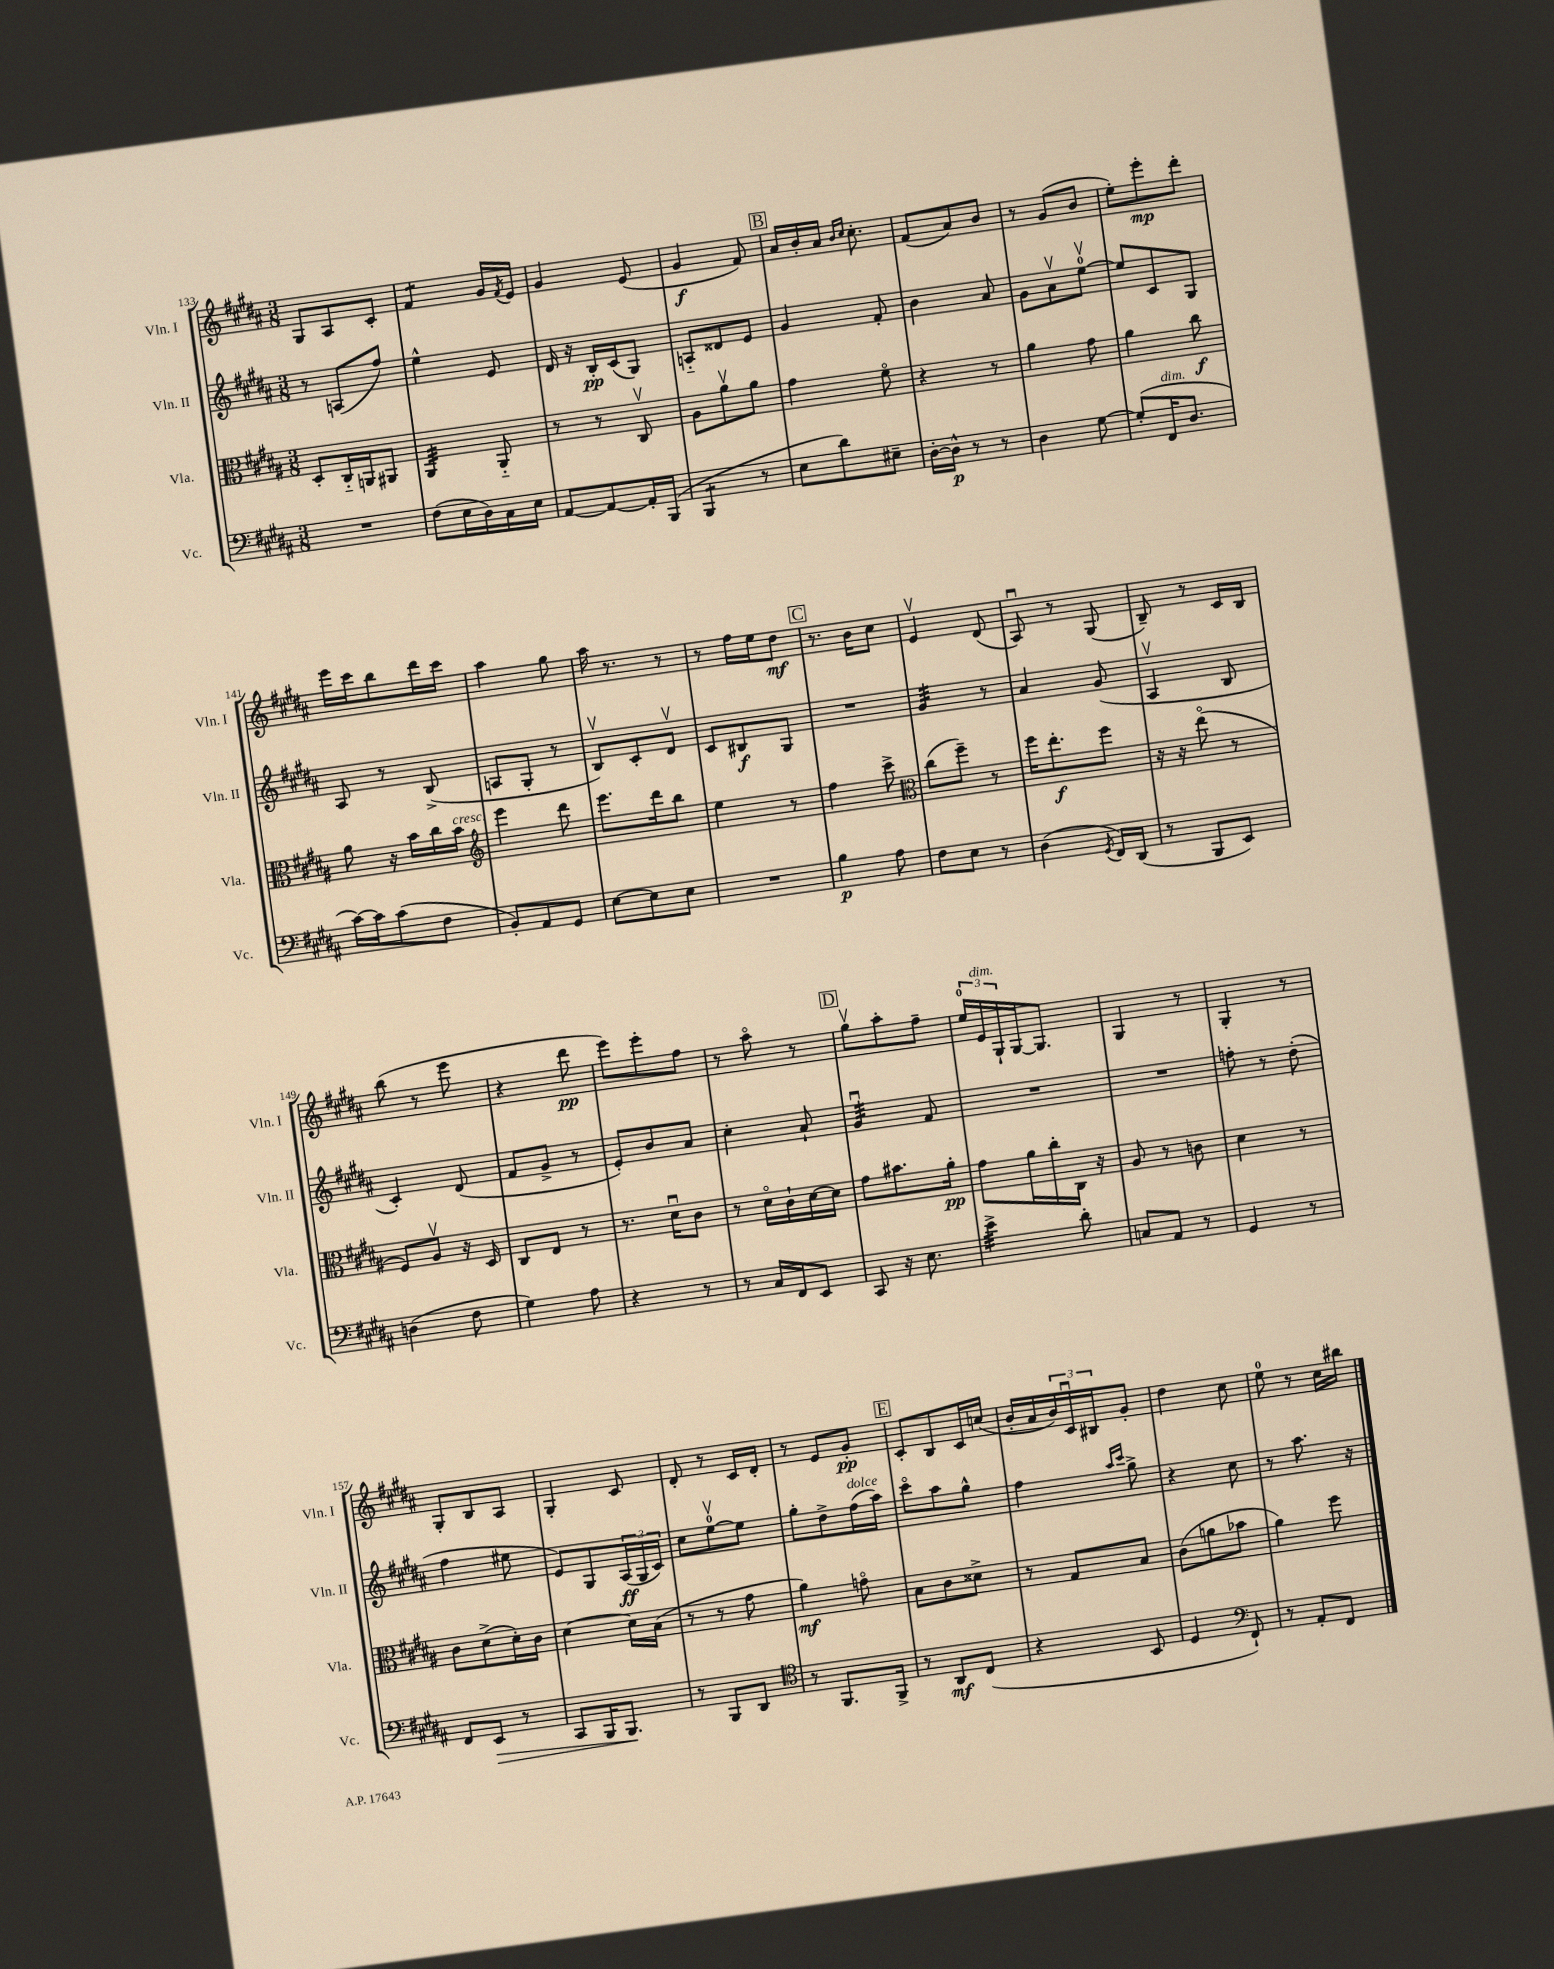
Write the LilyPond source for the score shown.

<<
\new StaffGroup <<
\new Staff = "s0" \with { instrumentName = "Vln. I" shortInstrumentName = "Vln. I" } {
    \clef treble \key b \major \numericTimeSignature \time 3/8
    gis8 ais8 cis'8-. |
    fis'4:8 gis'16 \acciaccatura { fis'8 } e'16 |
    gis'4 e'8( |
    gis'4\f fis'8) |
    \mark \markup { \box "B" } ais'16 b'16-. ais'16 \grace { b'16 cis''16 } cis''8.-. |
    fis'8( ais'8) b'8 |
    r8 gis'8( b'8 |
    e''8-.) e'''8-.\mp dis'''8-. |
    e'''16 cis'''16 b''8 dis'''16 cis'''16 |
    ais''4 gis''8 |
    ais''16 r8. r8 |
    r8 fis''16 e''16 dis''8\mf |
    \mark \markup { \box "C" } r8. b'16 cis''8 |
    e'4\upbow dis'8( |
    ais8\downbow) r8 gis8( |
    b8--) r8 cis'16 b16 |
    b''8( r8 e'''8 |
    r4 dis'''8\pp |
    e'''8) e'''8-. fis''8 |
    r8 ais''8\flageolet r8 |
    \mark \markup { \box "D" } gis''8\upbow ais''8-. fis''8-- |
    \tuplet 3/2 { e''16-0 e'16^\markup { \italic "dim." } gis16-! } gis16~ gis8. |
    gis4 r8 |
    gis4-. r8 |
    gis8-. b8 ais8 |
    gis4-. cis'8 |
    dis'8-. r8 cis'16 dis'16-. |
    r8 e'8 gis'8-.\pp |
    \mark \markup { \box "E" } cis'8-. b8 cis'16 c''16( |
    b'16-. ais'16 \tuplet 3/2 { b'16) cis'16\downbow bis16 } gis'8-. |
    dis''4 cis''8 |
    e''8-0 r8 cis''16 bis''16 \bar "|." |
}
\new Staff = "s1" \with { instrumentName = "Vln. II" shortInstrumentName = "Vln. II" } {
    \clef treble \key b \major \numericTimeSignature \time 3/8
    r8 a8( fis''8) |
    e''4-^ e'8 |
    dis'16 r16 b16-.\pp cis'16( gis8) |
    a8-_ disis'8 e'8 |
    \mark \markup { \box "B" } gis'4 fis'8-. |
    b'4 ais'8 |
    gis'8 ais'8\upbow e''8-0~\upbow |
    e''8 cis'8 gis8 |
    ais8 r8 b8->( |
    a8 gis8-. r8 |
    b8\upbow) cis'8-. dis'8\upbow |
    cis'8 bis8\f gis8 |
    \mark \markup { \box "C" } R4. |
    gis'4:32 r8 |
    ais'4 gis'8( |
    ais4\upbow b8 |
    cis'4-.) dis'8( |
    fis'8 gis'8-> r8 |
    e'8-.) b'8 ais'8 |
    cis''4-. ais'8-! |
    \mark \markup { \box "D" } gis'4:32\downbow fis'8 |
    R4. |
    R4. |
    f''8-. r8 dis''8-.( |
    fis''4 eis''8 |
    e'8) gis8 \tuplet 3/2 { ais16\ff( gis16 cis'16) } |
    cis''8 e''8-0~\upbow e''8 |
    gis''8-. dis''8-> fis''16^\markup { \italic "dolce" }( ais''16) |
    \mark \markup { \box "E" } cis'''8\flageolet ais''8 gis''8-^ |
    fis''4 \grace { ais''16 cis'''16 } gis''8-> |
    r4 cis''8 |
    r8 ais''8. r16 \bar "|." |
}
\new Staff = "s2" \with { instrumentName = "Vla." shortInstrumentName = "Vla." } {
    \clef alto \key b \major \numericTimeSignature \time 3/8
    dis8-. cis16-_ a,16 ais,8 |
    ais,4:32 ais,8-_ |
    r8 r8 cis8\upbow |
    ais8 ais'8\upbow ais'8 |
    \mark \markup { \box "B" } gis'4 fis'8\flageolet |
    r4 r8 |
    ais'4 gis'8 |
    ais'4 cis''8\f |
    ais'8 r16 b'16 cis''16 b'16^\markup { \italic "cresc." } |
    \clef treble e'''4 dis'''8 |
    e'''8. dis'''16 b''8 |
    e''4 r8 |
    \mark \markup { \box "C" } fis''4 cis'''8-> |
    \clef alto cis''8( fis''8--) r8 |
    fis''16 e''8.-.\f fis''8 |
    r16 r16 e''8\flageolet( r8 |
    fis8) ais8\upbow r16 dis16 |
    cis8 e8 r8 |
    r8. dis'16\downbow cis'8 |
    r8 dis'16\flageolet cis'16-! dis'16~ dis'16 |
    \mark \markup { \box "D" } gis'8 bis'8. ais'16-.\pp |
    gis'8 ais'16 cis''16-. cis16 r16 |
    ais8 r8 c'8 |
    dis'4 r8 |
    cis'8 dis'8->( dis'16-.) cis'16 |
    dis'4~ dis'16 b16( |
    r8 r8 gis'8 |
    ais'4\mf) g'8\flageolet |
    \mark \markup { \box "E" } b8 cis'8 disis'8-> |
    r8 gis8 b8 |
    cis'8( a'8 bes'8 |
    ais'4) fis''8 \bar "|." |
}
\new Staff = "s3" \with { instrumentName = "Vc." shortInstrumentName = "Vc." } {
    \clef bass \key b \major \numericTimeSignature \time 3/8
    R4. |
    fis8( e16 dis16) cis16 e16 |
    ais,8~ ais,8~ ais,16-. b,,16( |
    b,,4:8 r8 |
    \mark \markup { \box "B" } e8 dis'8) eis8-- |
    dis16~-. dis16-^\p r8 r8 |
    dis4 gis8~ |
    gis8-.( fis,16^\markup { \italic "dim." } dis8. |
    cis'16~) cis'16 cis'8( fis8 |
    b,8-.) ais,8 gis,8 |
    e8~ e8 e8 |
    R4. |
    \mark \markup { \box "C" } b4\p ais8 |
    fis8 e8 r8 |
    dis4( \acciaccatura { gis,8 } fis,16) dis,16( |
    r8 b,,8 e,8) |
    d4( fis8 |
    gis4) ais8 |
    r4 r8 |
    r8 cis16 fis,16 e,8 |
    \mark \markup { \box "D" } cis,8 r16 e8. |
    e'4:32-> dis'8-. |
    c8 ais,8 r8 |
    gis,4 r8 |
    fis,8 e,8\> r8 |
    cis,8 b,,16 b,,8.\! |
    r8 b,,8 dis,8 |
    \clef tenor r8 fis,8. fis,16-> |
    \mark \markup { \box "E" } r8 ais,8\mf cis8( |
    r4 b,8 |
    dis4 \clef bass fis,8-!) |
    r8 ais,8-. fis,8 \bar "|." |
}
>>
>>
\layout { \context { \Score currentBarNumber = #133 } }
